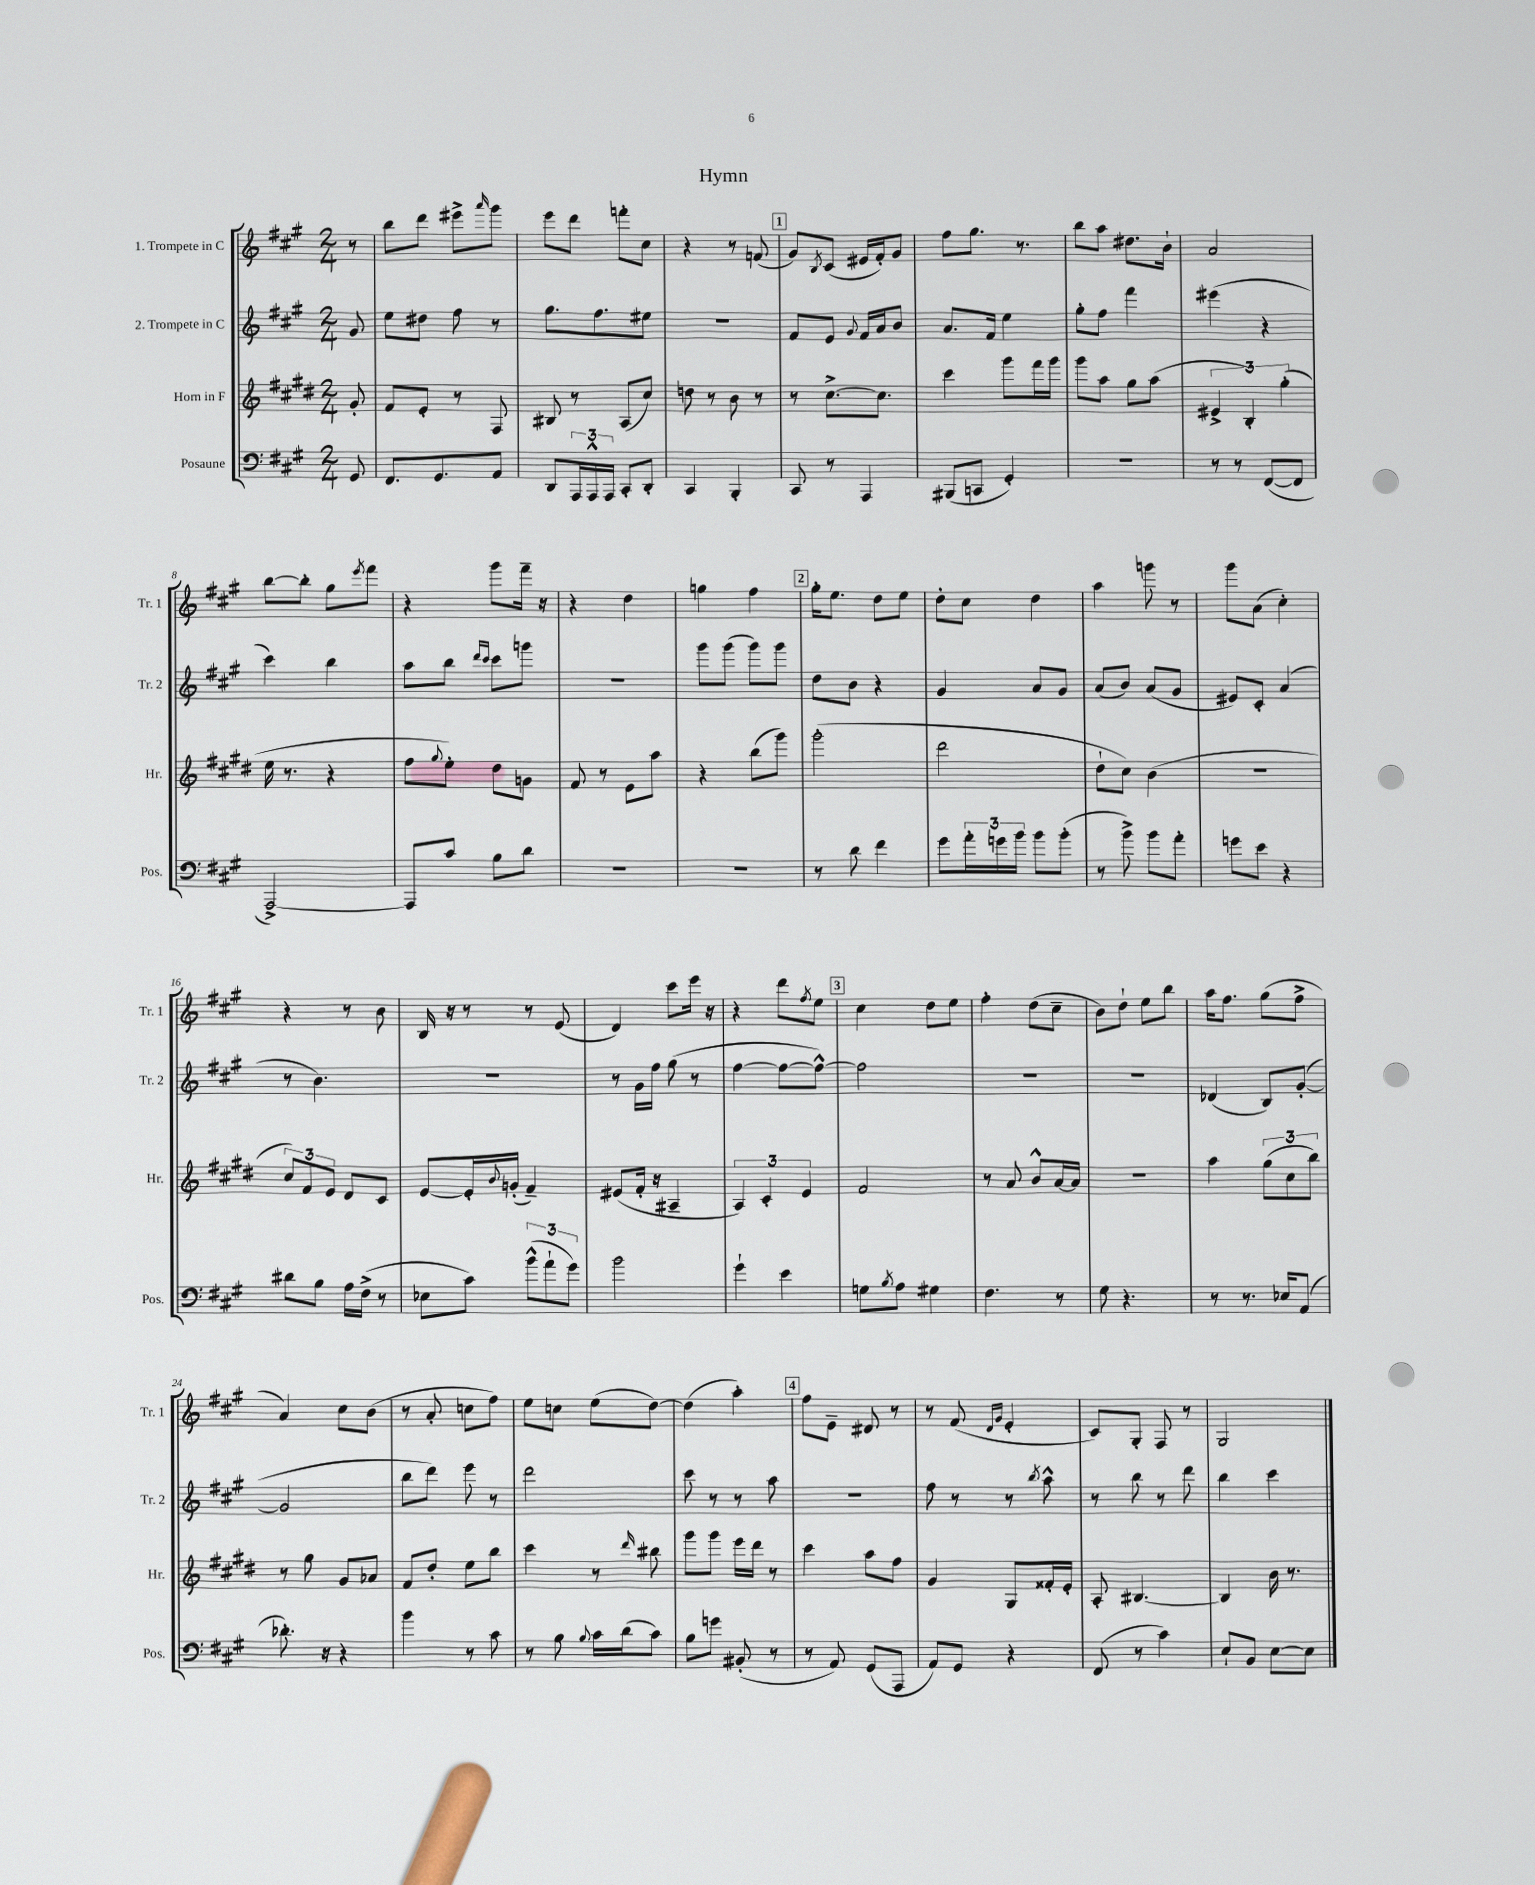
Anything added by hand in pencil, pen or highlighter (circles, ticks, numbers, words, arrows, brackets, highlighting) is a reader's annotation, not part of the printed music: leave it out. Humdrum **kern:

**kern	**kern	**kern	**kern
*part4	*part3	*part2	*part1
*staff4	*staff3	*staff2	*staff1
*I"Posaune	*I"Horn in F	*I"2. Trompete in C	*I"1. Trompete in C
*I'Pos.	*I'Hr.	*I'Tr. 2	*I'Tr. 1
*clefF4	*clefG2	*clefG2	*clefG2
*k[f#c#g#]	*k[f#c#g#d#]	*k[f#c#g#]	*k[f#c#g#]
*M2/4	*M2/4	*M2/4	*M2/4
=	=	=	=
8GG#/	8g#'/	8g#/	8r
=1	=1	=1	=1
8.FF#/L	8f#/L	8ee\L	8bb\L
.	8e'/J	8dd#X\J	8ddd\J
8.GG#/	.	.	.
.	8r	8ff#\	8eee#X^\L
.	.	.	16qqaaa/
8AA/J	8F#/	8r	8ggg#\J
=2	=2	=2	=2
8DD/L	8B#X/	8.gg#\L	8eee\L
24AAA/L	8r	.	8ddd\J
24AAA^^/	.	.	.
.	.	8.ff#\	.
24AAA/JJ	.	.	.
8CC#'/L	(8A/L	.	8fffn'\L
8DD'/J	8cc#/J)	8ee#X\J	8cc#\J
=3	=3	=3	=3
4CC#/	8ddn\	2r	4r
.	8r	.	.
4BBB'/	8b\	.	8r
.	8r	.	(8fn/
!!LO:REH:place=s1:t=1
=4	=4	=4	=4
8CC#/	8r	8f#/L	8g#/L)
.	.	.	8qB/
8r	[8.cc#^\L	8e/J	(8c#/J
.	.	8qqg#/	.
4AAA/	.	16f#/LL	16e#X/LL
.	8.cc#\J]	16a/J	16f#'/J)
.	.	8b/J	8g#/J
=5	=5	=5	=5
(8BBB#X/L	4ccc#\	8.a/L	8ff#\L
8CCn/J	.	.	8.gg#\J
.	.	16f#/Jk	.
4GG#'/)	8ggg#\L	4ee\	.
.	.	.	8.r
.	16fff#\L	.	.
.	16ggg#\JJ	.	.
=6	=6	=6	=6
2r	8ggg#\L	8gg#'\L	8bb\L
.	8aa\J	8ff#\J	8aa\J
.	8gg#\L	4fff#\	8.dd#X\L
.	(8aa\J	.	.
.	.	.	16b`\Jk
=7	=7	=7	=7
8r	6e#X^/	(4eee#X\	2a/
8r	.	.	.
.	6B'/)	.	.
([8FF#/L	.	4r	.
.	(6gg#'\	.	.
8FF#/J]	.	.	.
!!LO:LB:g=z
=8	=8	=8	=8
[2AAA^/)	16ee\	4ccc#\)	[8bb\L
.	8.r	.	.
.	.	.	8bb'\J]
.	4r	4bb\	8gg#\L
.	.	.	8qeee/
.	.	.	8fff#\J
=9	=9	=9	=9
8AAA/L]	8ff#\L	8aa\L	4r
.	8qqgg#/	.	.
8c#/J	8ee'\J)	8bb\J	.
.	.	16qqddd/LL	.
.	.	16qqccc#/JJ	.
8B\L	8dd#\L	8ccc#\L	8ggg#\L
8d\J	8gn\J	8gggn\J	16fff#~\Jk
.	.	.	16r
=10	=10	=10	=10
2r	8f#/	2r	4r
.	8r	.	.
.	8e\L	.	4dd\
.	8aa\J	.	.
=11	=11	=11	=11
2r	4r	8ggg#\L	4ggn\
.	.	(8ggg#\J	.
.	(8bb\L	8ggg#\L)	4ff#\
.	8ggg#\J)	8ggg#\J	.
!!LO:REH:place=s1:t=2
=12	=12	=12	=12
8r	(2ggg#'\	8dd\L	16gg#'\KL
.	.	.	8.ee\J
8d\	.	8b\J	.
4f#\	.	4r	8dd\L
.	.	.	8ee\J
=13	=13	=13	=13
8g#\L	2ddd#\	4g#/	8dd'\L
24a'\L	.	.	8cc#\J
24gn\	.	.	.
24b\JJ	.	.	.
8b\L	.	8a/L	4dd\
(8b'\J	.	8g#/J	.
=14	=14	=14	=14
8r	8dd#`\L	(8a/L	4aa\
8b^\)	8cc#\J)	8b/J)	.
8b\L	(4b\	(8a/L	8gggn\
8a'\J	.	8g#/J	8r
=15	=15	=15	=15
8gn\L	2r	8e#X/L)	8ggg#\L
8e\J	.	8c#'/J	(8a\J
4r	.	(4a/	4cc#'\)
!!LO:LB:g=z
=16	=16	=16	=16
8d#X\L	12cc#/L)	8r	4r
.	12f#/	.	.
8B\J	.	4.b\)	.
.	12e/J	.	.
16A\LL	8d#/L	.	8r
(16F#^\JJ	.	.	.
8r	8c#/J	.	8b\
=17	=17	=17	=17
8E-X\L	[8e/L	2r	16B/
.	.	.	16r
8c#\J)	16e'/L]	.	8r
.	8qqb/	.	.
.	(16gn'/JJ	.	.
(12b^^\L	4f#~/)	.	8r
12a`\	.	.	.
.	.	.	(8e/
12g#\J)	.	.	.
=18	=18	=18	=18
2b\	(8e#X/L	8r	4d/)
.	16f#'/Jk	16g#\LL	.
.	16r	16ff#\JJ	.
.	4A#X~/	(8gg#\	8ccc#\L
.	.	8r	16eee\Jk
.	.	.	16r
=19	=19	=19	=19
4g#`\	6A/)	[4ff#\	4r
.	6c#'/	.	.
4e\	.	8ff#\L_	8ddd\L
.	6e/	.	.
.	.	.	8qff#/
.	.	8ff#^^\J_)	8ee\J
!!LO:REH:place=s1:t=3
=20	=20	=20	=20
8Gn\L	2f#/	2ff#\]	4cc#\
8qB/	.	.	.
8A\J	.	.	.
4G#X\	.	.	8dd\L
.	.	.	8ee\J
=21	=21	=21	=21
4.F#\	8r	2r	4ff#'\
.	8a/	.	.
.	8b^^/L	.	(8dd\L
8r	[16a/L	.	8cc#~\J
.	16a/JJ]	.	.
=22	=22	=22	=22
8G#\	2r	2r	8b\L)
4.r	.	.	8dd`\J
.	.	.	8ee\L
.	.	.	8bb\J
=23	=23	=23	=23
8r	4aa\	(4d-X/	16aa\KL
.	.	.	8.ff#\J
8.r	.	.	.
.	(12gg#\L	8B/L)	(8gg#\L
16E-X/KL	.	.	.
.	12cc#\	.	.
(8AA/J	.	([8g#'/J	8ff#^\J
.	12bb\J)	.	.
!!LO:LB:g=z
=24	=24	=24	=24
8.d-X'\)	8r	2g#/]	4a/)
.	8gg#\	.	.
16r	.	.	.
4r	8g#/L	.	8cc#\L
.	8a-X/J	.	(8b\J
=25	=25	=25	=25
4b\	8f#/L	8bb\L	8r
.	8dd#'/J	8ddd\J)	8a'/
8r	8ee\L	8eee\	8ccn\L
8c#\	8bb\J	8r	8ff#\J)
=26	=26	=26	=26
8r	4ccc#\	2ddd\	8ee\L
8B\	.	.	8ccn\J
8qqB/	.	.	.
16c#\LL	8r	.	(8ee\L
(16d\J	.	.	.
.	16qqddd#/	.	.
8c#\J)	8bb#X\	.	[8dd\J)
=27	=27	=27	=27
8B\L	8ggg#\L	8ccc#\	(4dd\]
8gn\J	8ggg#\J	8r	.
(8BB#X'/	16eee\LL	8r	4aa'\)
.	16ddd#\JJ	.	.
8r	8r	8aa\	.
!!LO:REH:place=s1:t=4
=28	=28	=28	=28
8r	4ccc#\	2r	8ff#\L
8AA/)	.	.	8e~\J
(8GG#/L	8aa\L	.	8d#X/
8AAA/J	8ff#\J	.	8r
=29	=29	=29	=29
8AA/L)	4g#/	8ff#\	8r
8GG#/J	.	8r	(8f#/
.	.	.	16qqd/LL
.	.	.	16qqg#/JJ
4r	8G#/L	8r	4e'/
.	.	8qbb/	.
.	16f##X'/L	8aa^^\	.
.	16e'/JJ	.	.
=30	=30	=30	=30
(8FF#/	8A'/	8r	8c#/L)
8r	[4.B#X/	8bb\	8G#'/J
4c#\)	.	8r	8F#/
.	.	8ddd\	8r
=31	=31	=31	=31
8E`/L	4B#/]	4bb\	2G#/
8BB/J	.	.	.
[8E\L	16b\	4ccc#\	.
.	8.r	.	.
8E\J]	.	.	.
==	==	==	==
*-	*-	*-	*-
